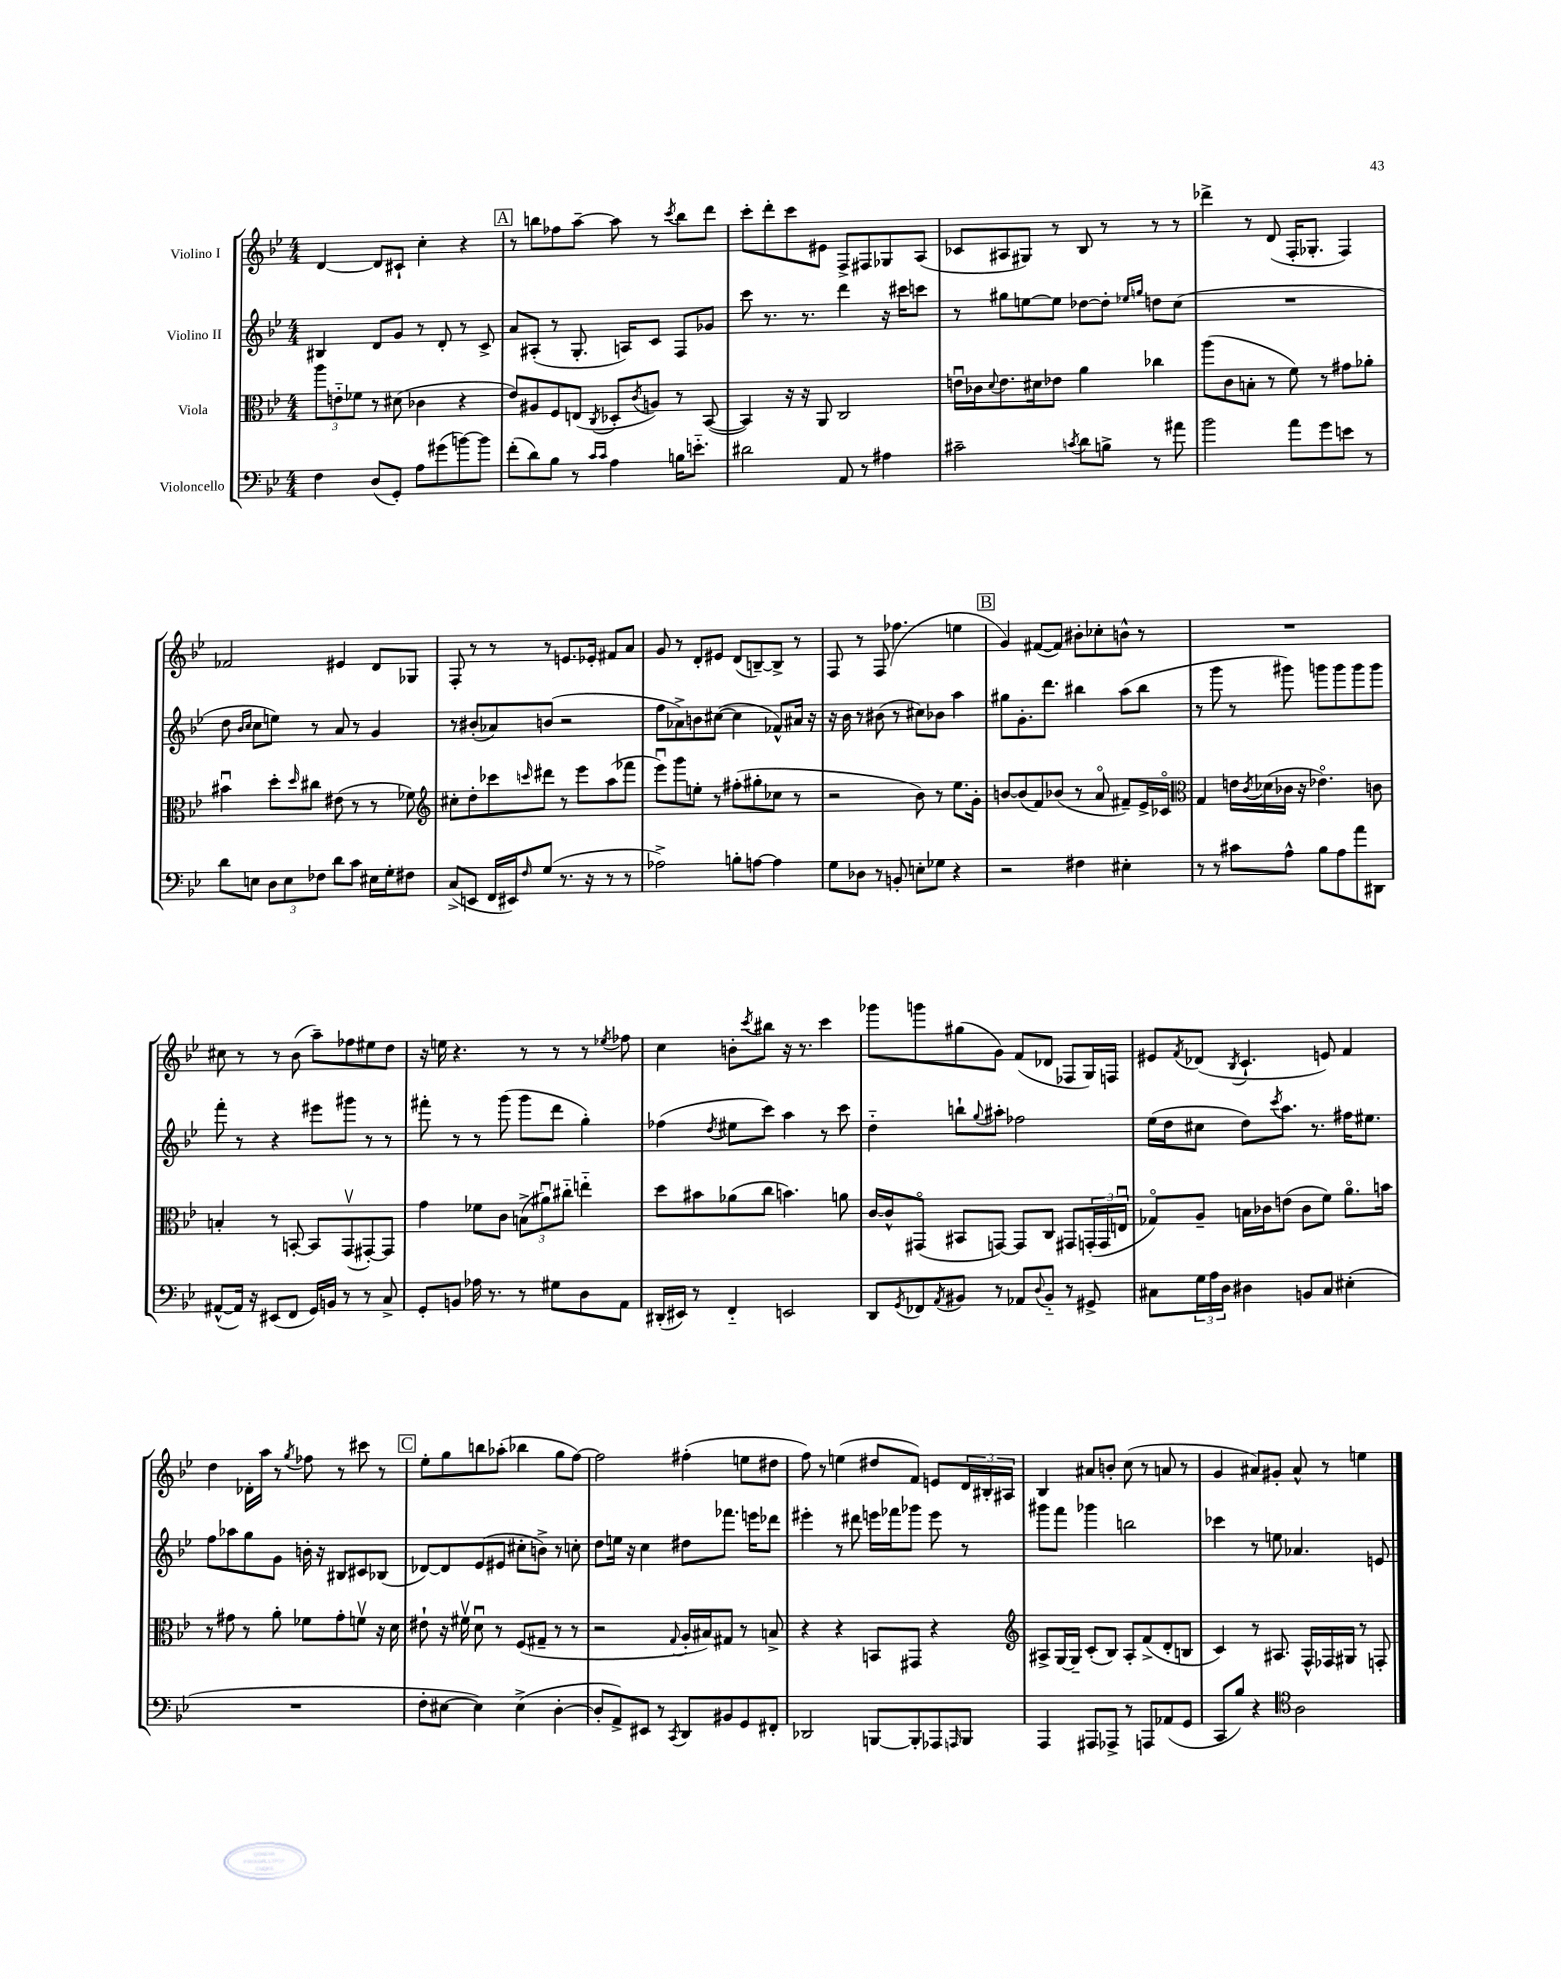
<<
\new StaffGroup <<
\new Staff = "s0" \with { instrumentName = "Violino I" } {
    \clef treble \key bes \major \numericTimeSignature \time 4/4
    d'4~ d'8 cis'8-! c''4-. r4 |
    \mark \markup { \box "A" } r8 b''8 fes''8 a''8~-- a''8 r8 \acciaccatura { c'''8 } b''8 d'''8 |
    c'''8-. d'''8-. c'''8 eis'8 f8-> fis8 ges8 a8( |
    ces'8 ais8 gis8) r8 bes8 r8 r8 r8 |
    des'''4-> r8 d'8( f16-. ges8.-. f4) |
    fes'2 eis'4 d'8 ges8 |
    f8-. r8 r8 r8 e'8. ees'16-. fis'8 a'8 |
    g'8 r8 d'8-. eis'8 d'8( b8~--) b8-> r8 |
    f8 r8 f8( fes''4. e''4 |
    \mark \markup { \box "B" } g'4) fis'8~( fis'8) bis'8-. ces''8-. b'8-^ r8 |
    R1 |
    cis''8 r8 r8 bes'8( a''8--) fes''8 eis''8 d''8 |
    r16 e''16 r4. r8 r8 r8 \acciaccatura { ees''8 } fes''8 |
    c''4 b'8-. \acciaccatura { c'''8 } bis''8 r16 r8. c'''4 |
    ges'''8 g'''8 gis''8( g'8) f'8( des'8 fes8 g16) f16 |
    eis'8 \acciaccatura { f'8 } des'8( \acciaccatura { bes8 } c'4.-! e'8) f'4 |
    d''4 des'16-. a''16 r8 \acciaccatura { g''8 } fes''8 r8 cis'''8 r8 |
    \mark \markup { \box "C" } ees''8-. g''8 b''8 aes''8-.( bes''4 g''8 f''8~) |
    f''2 fis''4-.( e''8 dis''8 |
    f''8) r8 e''4( dis''8 f'8) e'8 \tuplet 3/2 { d'16 bis16-. ais16 } |
    bes4 ais'8 b'8-. c''8( r8 a'8 r8 |
    g'4 ais'8) gis'8-. ais'8-^ r8 e''4 \bar "|." |
}
\new Staff = "s1" \with { instrumentName = "Violino II" } {
    \clef treble \key bes \major \numericTimeSignature \time 4/4
    bis4 d'8 g'8 r8 d'8-. r8 c'8-> |
    \mark \markup { \box "A" } a'8 ais8-.( r8 g8.-. a16) c'8 f8 ges'8 |
    c'''8 r8. r8. d'''4 r16 cis'''16 c'''8 |
    r8 gis''8 e''8~ e''8 des''8~ des''8-. \grace { ees''16 g''16 } d''8 c''8( |
    R1 |
    d''8 \grace { bes'16 c''16 } c''8 e''8) r8 a'8 r8 g'4 |
    r8 bis'8-.( aes'8) b'8( r2 |
    f''8 aes'8->) b'8 cis''8~( cis''4 fes'8-^) ais'16 r16 |
    r16 bes'16 r8 bis'8( r8 cis''8) bes'8 a''4 |
    \mark \markup { \box "B" } gis''8 g'8.-. d'''8. bis''4 a''8( bis''8 |
    r8 g'''8 r8 gis'''8) g'''8 g'''8 g'''8 g'''8 |
    f'''8-. r8 r4 eis'''8 gis'''8 r8 r8 |
    fis'''8-. r8 r8 g'''8( g'''8 d'''8 g''4-.) |
    fes''4( \acciaccatura { d''8 } eis''8 c'''8) a''4 r8 c'''8 |
    d''4-_ b''8-! \appoggiatura { g''8 } ais''8-. fes''2 |
    ees''16( d''16 cis''8 d''8) \acciaccatura { c'''8 } a''8. r8. fis''16 eis''8. |
    f''8 aes''8 g''8 g'8 b'16-. r16 bis8 cis'8 bes8( |
    \mark \markup { \box "C" } des'8~) des'8 ees'8( eis'8 cis''8-. b'8->) r8 c''8-. |
    d''8 e''16 r16 c''4 dis''8 fes'''8. e'''16 des'''8 |
    eis'''4-. r8 dis'''8 e'''16 fes'''16 ges'''8 e'''8 r8 |
    gis'''8 f'''8 ges'''4 b''2 |
    ces'''4 r8 e''8 aes'4. e'8 \bar "|." |
}
\new Staff = "s2" \with { instrumentName = "Viola" } {
    \clef alto \key bes \major \numericTimeSignature \time 4/4
    \tuplet 3/2 { a''8 e'8-_ fes'8 } r8 dis'8( ces'4 r4 |
    \mark \markup { \box "A" } ees'8) ais8 f8 e8( \acciaccatura { c8 } des8-. \acciaccatura { c'8 } a8) r8 bes,8~( |
    bes,4) r16 r16 a,8 c2 |
    e'16\downbow ces'16 \appoggiatura { d'8 } e'8. dis'16 ees'8 a'4 ces''4 |
    a''8( c'8 b8-. r8 f'8) r8 gis'8 aes'8-. |
    bis'4\downbow d''8-. \grace { d''16 } cis''8 eis'8( r8 r8 fes'8) |
    \clef treble cis''8-. d''8-. ces'''8 \grace { c'''16 } dis'''8 r8 ees'''8 a''8( fes'''8 |
    ees'''8\downbow) g'''8 e''8-. r8 fis''8-.( gis''8-. ces''8 r8 |
    r2 bes'8) r8 ees''8. g'16-. |
    \mark \markup { \box "B" } b'8~ b'8( f'8) bes'8( r8 a'8\flageolet fis'8--) ees'16-> ces'16\flageolet |
    \clef alto g4 e'16 \acciaccatura { c'8 } des'16( ces'16 r16 ees'4.\flageolet) c'8 |
    b4-. r8 b,8~-. b,8 g,8\upbow( gis,8~-.) gis,8 |
    g'4 fes'8 c'8 \tuplet 3/2 { b8->( ais'8\downbow) cis''8-_ } e''4-_ |
    d''8 bis'8 aes'8( c''8 b'4.) a'8 |
    c'16~ c'16-^ gis,8\flageolet( bis,8 g,8~) g,8 c8 gis,8 \tuplet 3/2 { g,16-.( g,16 e16\downbow } |
    ges8\flageolet) a8-- b16 ces'16 e'8( ces'8 f'8) a'8.\flageolet b'16 |
    r8 gis'8 r8 a'8-. fes'8 gis'8-. f'8\upbow r16 d'16 |
    \mark \markup { \box "C" } eis'8-! r16 fis'16\upbow d'8\downbow r8 f8( gis8-- r8 r8 |
    r2 \appoggiatura { g8 } a16-. bis16) gis8 r8 b8-> |
    r4 r4 b,8 gis,8 r4 |
    \clef treble ais8-> g16~ g16-- c'8-.( bes8) ais8-. f'8->( d'8-. b8 |
    c'4) r8 ais8. f16-^ fes16 gis16 r8 f8-. \bar "|." |
}
\new Staff = "s3" \with { instrumentName = "Violoncello" } {
    \clef bass \key bes \major \numericTimeSignature \time 4/4
    f4 d8( g,8-.) a8 gis'8( b'8~) b'8 |
    \mark \markup { \box "A" } f'8-.( d'8) bes8 r8 \grace { c'16 c'16 } a4 b16 e'8.-_ |
    dis'2 a,8 r8 ais4 |
    cis'2-- \acciaccatura { c'8 } d'8 b8-> r8 ais'8 |
    bes'2 a'8 g'8 e'8 r8 |
    d'8 e8 \tuplet 3/2 { d8 e8 fes8 } d'8 c'8 eis16 g16-. fis8 |
    c8->( e,8 f,16 eis,16) \grace { f16 } g8( r8. r16 r8 r8 |
    aes2->) b8-. a8~ a4 |
    g8 des8 r8 b,8-. e8-. ges8 r4 |
    \mark \markup { \box "B" } r2 fis4 eis4-. |
    r8 r8 cis'8 a8-^ bes8 a8 a'8 dis,8 |
    ais,8~-^( ais,16) r16 eis,8( f,8 g,16) b,16 r8 r8 c8-> |
    g,8-. b,8 aes16 r8. r8 gis8 d8 a,8 |
    dis,16-.( eis,16) r8 f,4-_ e,2 |
    d,8 \acciaccatura { g,8 } fes,8 \acciaccatura { a,8 } bis,8 r8 aes,8 \appoggiatura { d8 } bis,8-_ r8 gis,8-> |
    cis8 \tuplet 3/2 { g16 a16 d16 } dis4 b,8 cis8 eis4-.( |
    R1 |
    \mark \markup { \box "C" } f8-. eis8~ eis4) eis4->( d4~-. |
    d8-. a,8->) eis,8 r8 \acciaccatura { c,8 } d,8 bis,8 g,8 fis,8-. |
    des,2 b,,8~ b,,8-. aes,,8 \grace { a,,16 } b,,8 |
    a,,4 ais,,8 aes,,8-> r8 a,,8 aes,8( g,8 |
    c,8 bes8) r4 \clef tenor a2 \bar "|." |
}
>>
>>
\layout { \context { \Score \remove "Bar_number_engraver" } }
